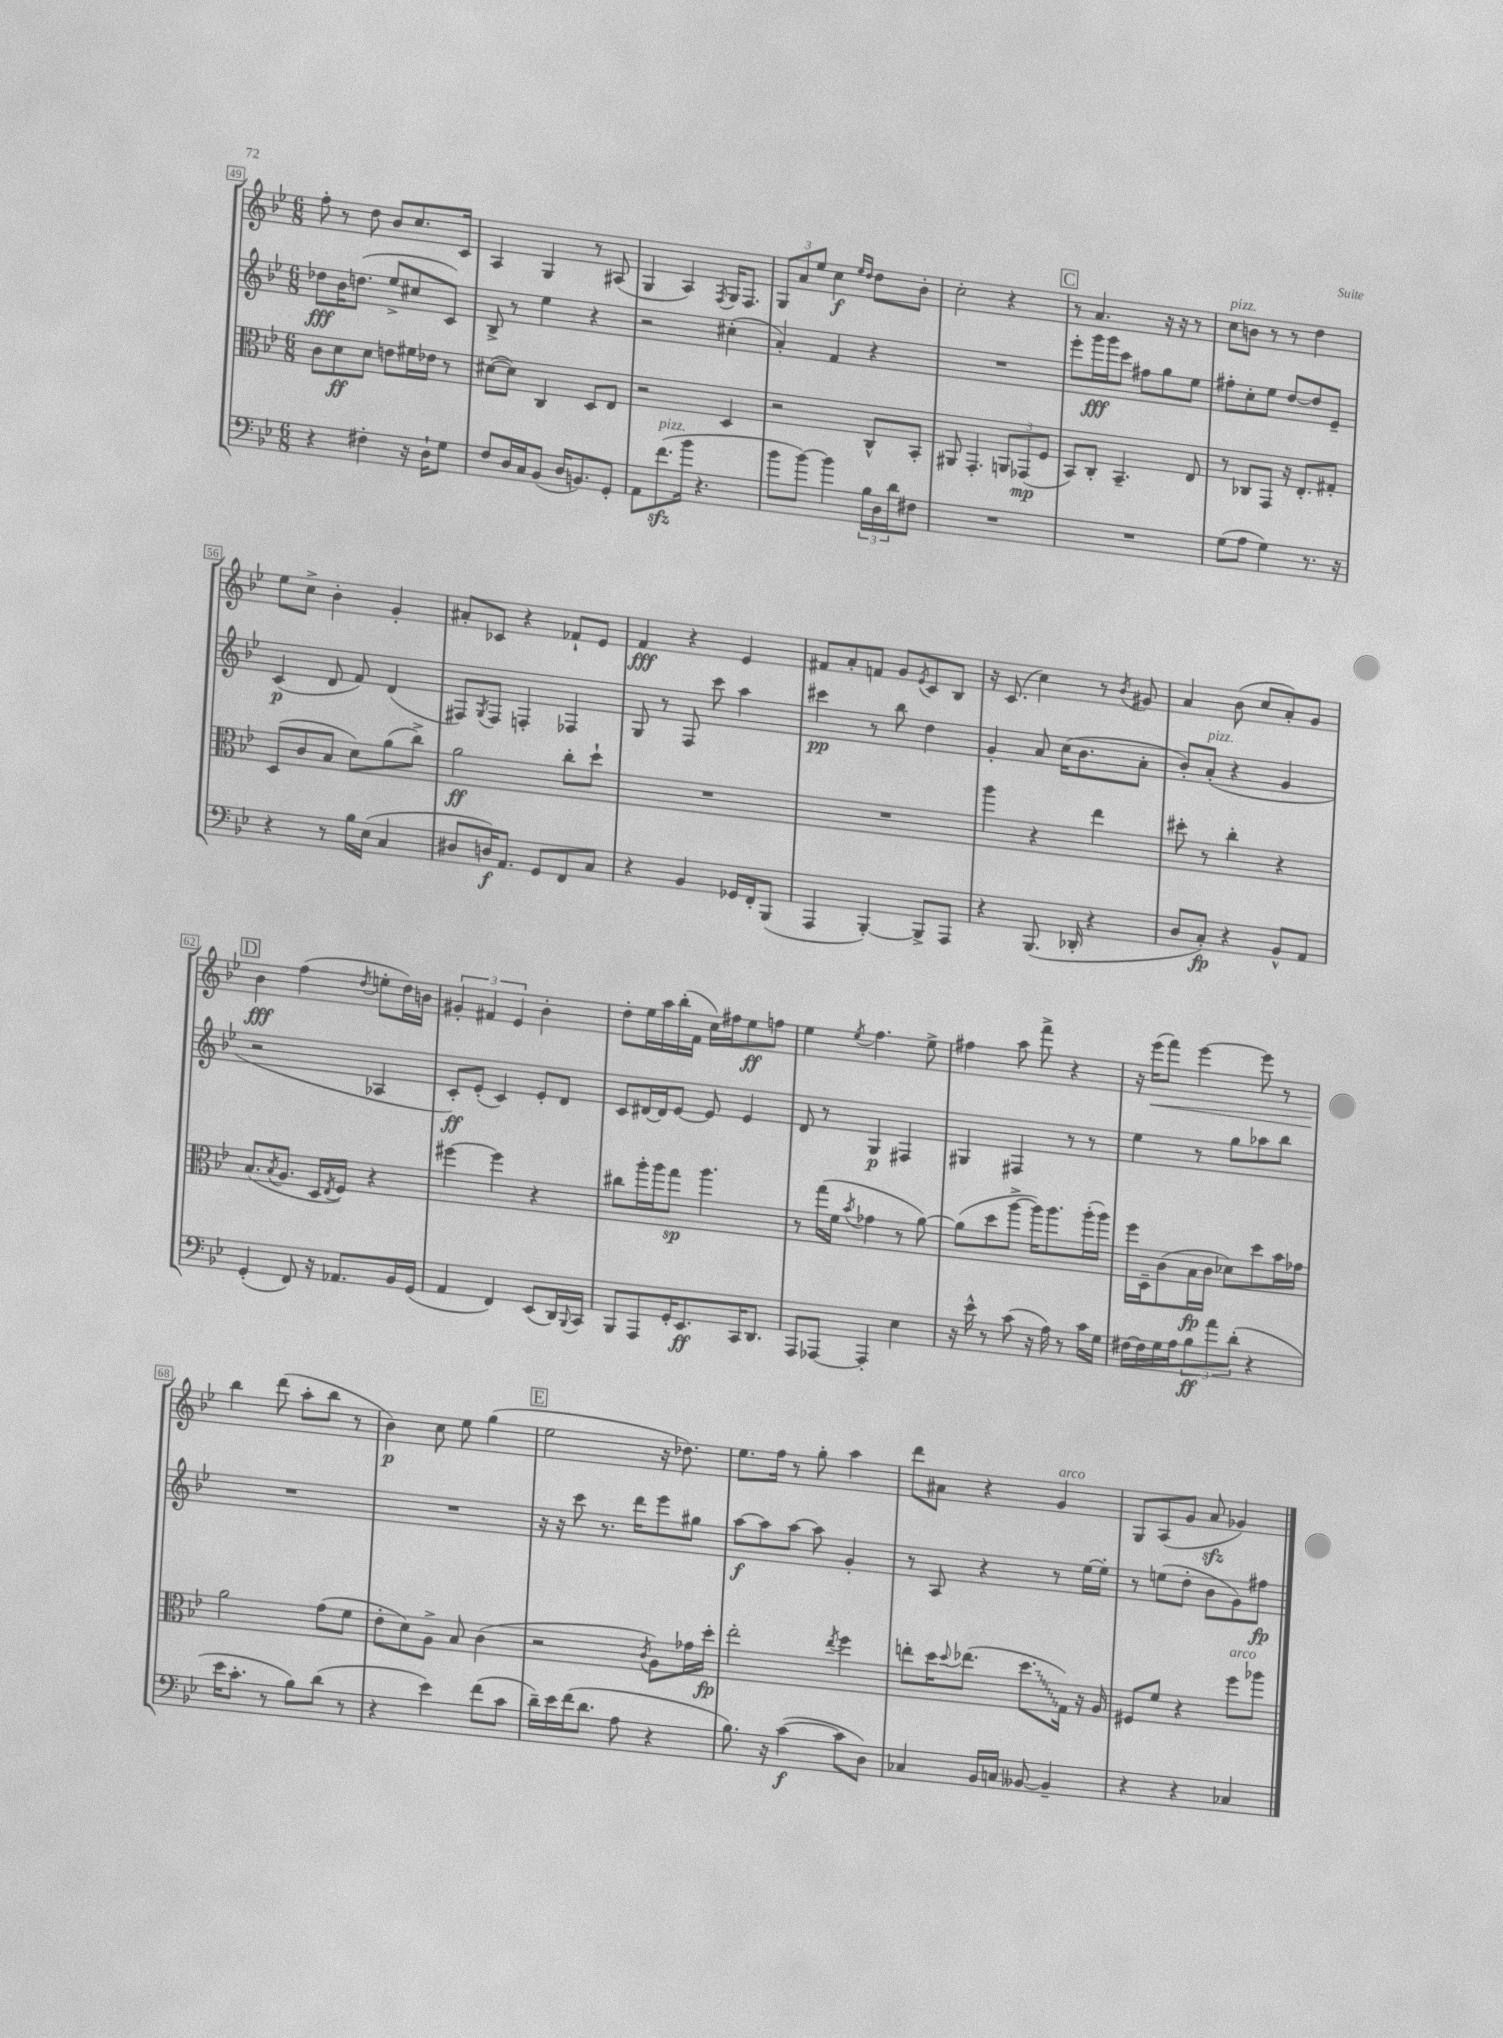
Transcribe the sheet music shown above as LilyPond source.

<<
\new StaffGroup <<
\new Staff = "s0" {
    \clef treble \key bes \major \numericTimeSignature \time 6/8
    f''8-. r8 d''8 bes'8 c''8. c'16 |
    a4 g4 r8 ais8( |
    g4 a4) \acciaccatura { f8 } g16 f8. |
    \tuplet 3/2 { g8 a'8 ees''8 } c''4\f \grace { ees''16 d''16 } d''8 bes'8-. |
    c''2-. r4 |
    \mark \markup { \box "C" } r8 a'4. r16 r16 r8 |
    c''8^\markup { \italic "pizz." } b'8 r8 r8 d''4 |
    ees''8 c''8-> bes'4-. g'4-. |
    ais'8-. ces'8 r4 fes'8-! ees'8 |
    f'4\fff r4 ees'4 |
    fis'8 a'8-. f'8 g'8 \acciaccatura { ees'8 } c'8 bes8 |
    r16 c'8.( c''4) r8 \acciaccatura { bes'8 } gis'8 |
    a'4 bes'8( c''8 a'8-.) g'8 |
    \mark \markup { \box "D" } bes'4\fff f''4( \acciaccatura { d''8 } e''8-. d''16) b'16 |
    \tuplet 3/2 { gis'4-. fis'4 ees'4 } bes'4-. |
    d''8-. ees''16 a''16 bes''16-.( f'16 c''16) fis''16 ees''8\ff f''8 |
    ees''4 \acciaccatura { ees''8 } f''4. ees''8-> |
    fis''4 a''8 f'''8-> r4 |
    r16 ees'''16\<( f'''8) ees'''4~ ees'''8 r8 |
    bes''4\! d'''8( a''8-. bes''8 r8 |
    bes'4\p) c''8 ees''8 g''4( |
    \mark \markup { \box "E" } ees''2 r16 des''8.) |
    ees''8. f''16 r8 g''8-. a''4 |
    d'''8 ais'8 r4 g'4^\markup { \italic "arco" } |
    g8 a8( g'8 a'8\sfz ges'4) \bar "|." |
}
\new Staff = "s1" {
    \clef treble \key bes \major \numericTimeSignature \time 6/8
    des''8\fff bes'16 d''8.( ees''8-> cis''8 c'8) |
    bes8-> r8 ees''4 r4 |
    r2 cis''4-.( |
    a'4-.) f'4 r4 |
    R2. |
    \mark \markup { \box "C" } ees'''8-. g'''16\fff g'''16 c'''8 fis''8 g''8 ees''8 |
    fis''8-. c''8-. ees''8 d''8~ d''8 ees'8-- |
    c'4\p( d'8 f'8) d'4( |
    fis8) \acciaccatura { g8 } fis8 f4-. fes4 |
    g8 r8 f8 c'''8 a''4 |
    cis'''4\pp r8 bes''8 d''4 |
    g'4-. a'8 c''16( bes'8. a'8-. |
    bes'8-.) a'8-.^\markup { \italic "pizz." }( r4 g'4 |
    \mark \markup { \box "D" } r2 aes4 |
    c'8-.\ff) ees'8-.( c'4) ees'8-. d'8 |
    c'8 dis'16~ dis'16 ees'8~ ees'8 ees'4 |
    d'8 r8 g4\p fis4 |
    gis4 fis4 r8 r8 |
    ees''4 r8 g''8 aes''8 bes''8 |
    R2. |
    R2. |
    \mark \markup { \box "E" } r16 r16 c'''8 r8. d'''16 ees'''8 gis''8 |
    a''8~\f a''8 a''8~ a''8 g'4-. |
    r8 a8 r4 r8 ees''16~ ees''16-. |
    r8 e''8( d''8-. bes'8 g'8) fis''8\fp \bar "|." |
}
\new Staff = "s2" {
    \clef alto \key bes \major \numericTimeSignature \time 6/8
    c'8 d'8\ff d'8 e'8 fis'16 ees'16 r8 |
    dis'8~( dis'8) c4 d8 ees8 |
    r2 d4 |
    r2 c8-^ bes,8-. |
    ais,8 g,4.-. \tuplet 3/2 { a,8 ges,8\mp( f8 } |
    \mark \markup { \box "C" } bes,8) c8-. bes,4.-- ees8 |
    r8 ces8 g,8 r16 ees8.-. gis8-. |
    d8( c'8 bes8 d'8) a'8( c''8->) |
    a'2\ff c''8-. d''8-! |
    R2. |
    R2. |
    a''4 r4 ees''4 |
    dis''8-. r8 c''4-. r4 |
    \mark \markup { \box "D" } bes8.( \acciaccatura { bes8 } a8. d16 \acciaccatura { ees8 } f16) r4 |
    fis''4~ fis''4 r4 |
    cis''8 a''16-. a''16 g''8\sp a''4. |
    r8 g''16( f'16 \acciaccatura { bes'8 } ges'4 r8 a'8~) |
    a'8( d''8 a''8~-> a''16) a''8. a''16-.( a''16) |
    f''16 d16-- c'8( bes16\fp c'16 des'8) d''8 bes'16 ges'16 |
    a'2 g'8( f'8 |
    ees'8-. d'8) a8-> bes8 c'4( |
    \mark \markup { \box "E" } r2 \acciaccatura { c'8 } a8) ges'16 d''16-.\fp |
    ees''2-. \acciaccatura { ees''8 } f''4 |
    e''8-. d''16 \appoggiatura { d''8 } ees''8.( \once \override Glissando.style = #'zigzag d''8.\glissando g16) r16 a16 |
    fis8 f'8 r4 f''8^\markup { \italic "arco" } aes''8 \bar "|." |
}
\new Staff = "s3" {
    \clef bass \key bes \major \numericTimeSignature \time 6/8
    r4 fis4-. r16 d16-! g8 |
    f8 d16 c16 bes,8( d16 b,8.) g,8-. |
    a,8 f'8.\sfz^\markup { \italic "pizz." }( bes'16 r4. |
    bes'8 bes'8~) bes'4 \tuplet 3/2 { bes16 d16 d'16 } fis8 |
    R2. |
    \mark \markup { \box "C" } R2. |
    g8( a8 g4) r8. r16 |
    r4 r8 bes16 ees16( c4 |
    dis8 d16\f) a,8. g,8 f,8 c8 |
    r4 bes,4 ges,16 f,16-. bes,,8( |
    a,,4 bes,,4~-.) bes,,8-> a,,8 |
    r4 bes,,8.( des,16-. r4 |
    d8 c8-.\fp) r4 bes,8-^ a,8 |
    \mark \markup { \box "D" } g,4-.( f,8) r16 aes,8. bes,16 g,16( |
    a,4 f,4) ees,8( d,16) \appoggiatura { bes,,8 } c,16 |
    bes,,8 a,,8 g,16-. ees,8.\ff c,16 d,8. |
    a,,8 aes,,8~ aes,,4-. ees4 |
    r16 ees'16-^ r8 c'8( r16 a16) r8 c'16 g16 |
    fis16~ fis16 g16 a16 \tuplet 3/2 { bes8\ff a'8 d'8-.( } r4 |
    ees'16 c'8.-. r8 bes8) d'8( r8 |
    r4 ees'4) f'8( c'8 |
    \mark \markup { \box "E" } d'16--) ees'16 f'16( d'8. a8 r4 |
    bes8.) r16 c'4~\f( c'8 d8) |
    ces4 bes,16 c16 beses,8~ beses,4-- |
    r4 r4 ces4 \bar "|." |
}
>>
>>
\layout { \context { \Score currentBarNumber = #49 \override BarNumber.stencil = #(make-stencil-boxer 0.1 0.3 ly:text-interface::print) } }
